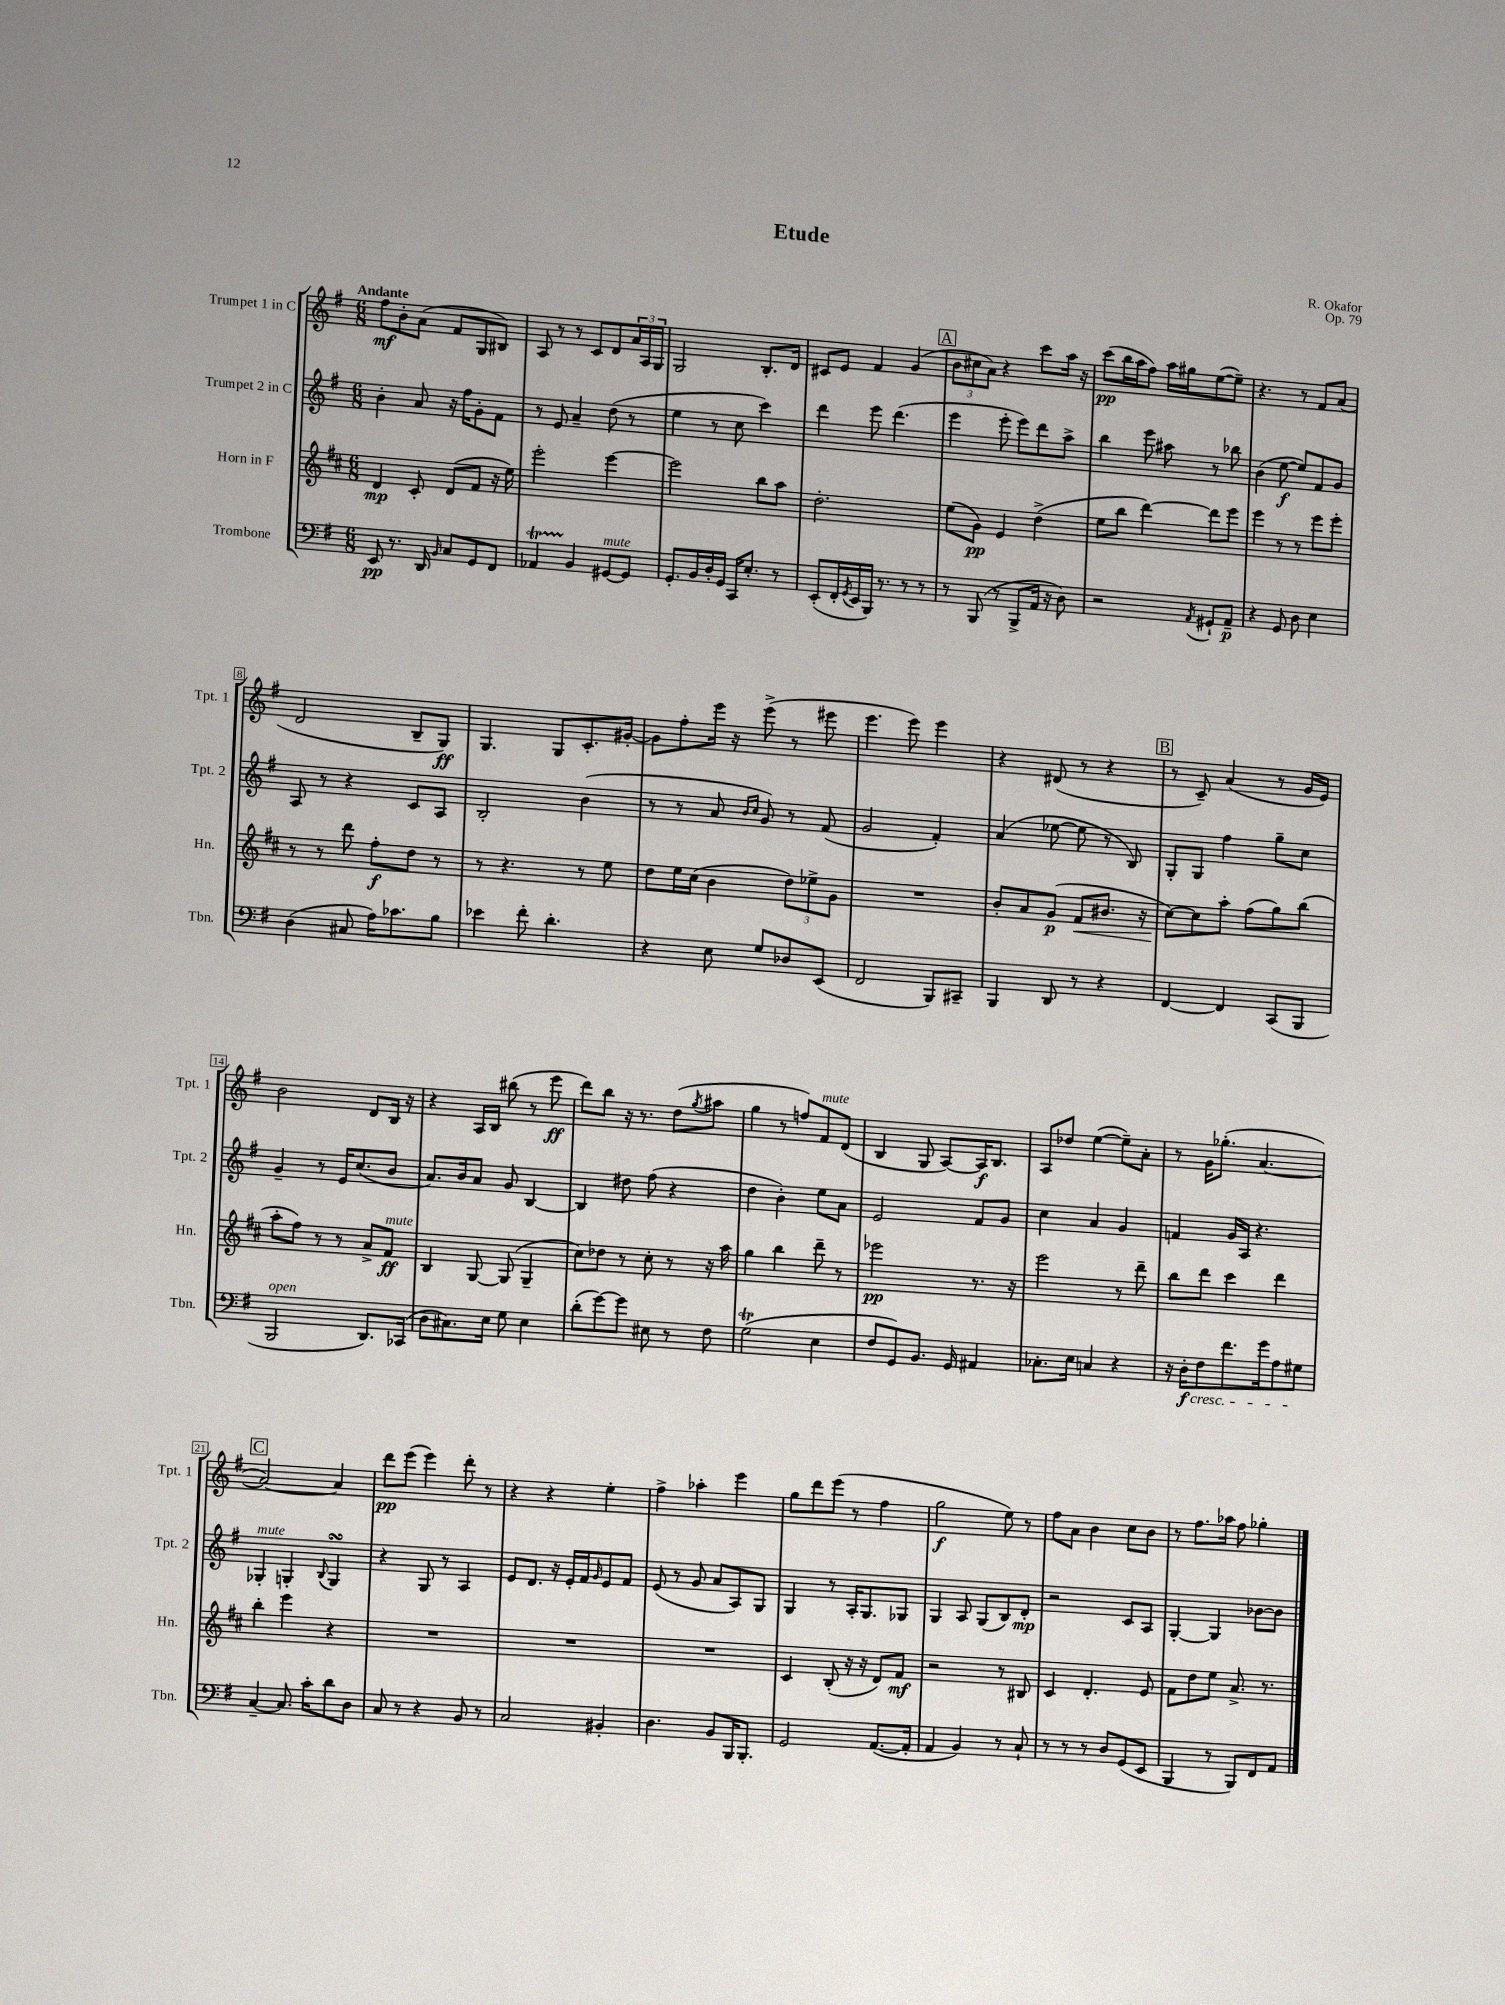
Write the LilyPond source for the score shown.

\header { title = "Etude" composer = "R. Okafor" opus = "Op. 79" }
<<
\new StaffGroup <<
\new Staff = "s0" \with { instrumentName = "Trumpet 1 in C" shortInstrumentName = "Tpt. 1" } {
    \clef treble \key g \major \numericTimeSignature \time 6/8 \tempo "Andante"
    fis''8\mf b'8-. a'8( fis'8 g8 bis8) |
    a8 r8 r8 c'8 d'8 \tuplet 3/2 { a'16 a16 g16 } |
    g2 b8.-. d'16 |
    cis'8 e'8 fis'4 g'4( |
    \mark \markup { \box "A" } \tuplet 3/2 { b'8 cis''8 a'8) } r4 c'''8 a''16 r16 |
    c'''8\pp( b''16 a''16 fis''8) a''16 gis''16 e''8~( e''8--) |
    r4. r8 fis'8 a'8( |
    d'2 b8-- g8\ff) |
    g4. g8 c'8.-. gis'16~-. |
    gis'8 fis''8-. e'''16 r16 e'''8->( r8 eis'''8 |
    e'''4. e'''8) e'''4 |
    r4 dis'8( r8 r4 |
    \mark \markup { \box "B" } r8 c'8--) a'4( r8 g'16 e'16) |
    b'2 d'8 b16 r16 |
    r4 a16 b16 bis''8( r8 e'''8\ff |
    d'''8) b''8 r16 r8. d''8( \acciaccatura { g''8 } ais''8 |
    g''4 r8 f''8) fis'8^\markup { \italic "mute" } d'8( |
    b4 g8 a8~) a16\f b8. |
    a8 des''8 e''4~( e''8--) a'8-. |
    r8 g'16 ges''8.-.( a'4.~ |
    \mark \markup { \box "C" } a'2~) a'4 |
    d'''8\pp e'''8( e'''4) d'''8-. r8 |
    r4 r4 e''4-. |
    fis''4-> aes''4-. e'''4 |
    g''8 d'''8 e'''8( r8 fis''4 |
    g''2\f e''8) r8 |
    fis''8 a'8 b'4 c''8 b'8 |
    r8 fis''8. aes''16 fis''8 ges''4-. \bar "|." |
}
\new Staff = "s1" \with { instrumentName = "Trumpet 2 in C" shortInstrumentName = "Tpt. 2" } {
    \clef treble \key g \major \numericTimeSignature \time 6/8
    b'4-. a'8 r16 fis''16 g'8-. fis'8 |
    r8 e'8 a'4-- d''8( r8 |
    e''4 r8 c''8 c'''4) |
    d'''4 e'''8 d'''4.( |
    \mark \markup { \box "A" } e'''4 e'''8-. e'''8) d'''8 a''8-> |
    b''4 e'''8 ais''8 r8 bes''8 |
    b'4( e''8~\f e''8) fis'8 g'8 |
    a8 r8 r4 c'8 a8 |
    b2-. b'4( |
    r8 r8 a'8 \grace { b'16 c''16 } g'8) r8 fis'8( |
    g'2 fis'4-.) |
    a'4( ees''8~ ees''8 r8 b8) |
    \mark \markup { \box "B" } g8-. g8 fis''4 g''8-- c''8 |
    g'4-- r8 e'16 c''8.( b'8 |
    a'8.) b'16 a'8 g'8 b4~ |
    b4 dis''8 fis''8( r4 |
    d''4 b'4-.) e''8 a'8 |
    e'2 fis'8 g'8 |
    c''4 a'4 g'4 |
    f'4 g'16 a16 r4. |
    \mark \markup { \box "C" } ges4-.^\markup { \italic "mute" } g4-. \appoggiatura { b8 } g4\turn |
    r4 g8 r8 a4 |
    e'8 d'8. r16 e'16-. fis'16 \grace { g'16 } e'8 fis'8 |
    e'8( r8 g'8 a'8 a8) g8 |
    g4 r8 a16-. g8. ges8 |
    g4 a8 g8( b8) d'8-.\mp |
    r2 c'8 a8 |
    g4~-. g4 bes'8~ bes'8 \bar "|." |
}
\new Staff = "s2" \with { instrumentName = "Horn in F" shortInstrumentName = "Hn." } {
    \clef treble \key d \major \numericTimeSignature \time 6/8
    d'4\mp cis'8-. d'8( fis'8 r16 e''16) |
    e'''2-. e'''4~ |
    e'''2 b''8 a''8 |
    d''2.-. |
    \mark \markup { \box "A" } e''8( g'8\pp) e'4 d''4->( |
    e''8 b''8 d'''4~) d'''8 e'''8 |
    e'''4 r8 r8 e'''8 e'''8-. |
    r8 r8 d'''8 fis''8-.\f d''8 r8 |
    r8 r4. r8 e''8 |
    d''8 e''16 cis''16( b'4 \tuplet 3/2 { d''8) ees''8-> g'8 } |
    R2. |
    b'8-. a'8 g'8\p( fis'8\< bis'8. r16 |
    \mark \markup { \box "B" } cis''8~\!) cis''8 a''8-. fis''8( g''8) b''8( |
    a''8-. fis''8) r8 r8 a'8-> fis'8\ff^\markup { \italic "mute" } |
    b4 g8~ g8( g4-- |
    cis''8) des''8 r8 cis''8-. r8 r16 a''16 |
    g''4 b''4 d'''8-- r8 |
    ees'''2\pp r8. r16 |
    e'''2 r8 d'''8-- |
    b''8 d'''8 cis'''4 d'''4 |
    \mark \markup { \box "C" } b''4-. e'''4 r4 |
    R2. |
    R2. |
    R2. |
    cis'4 b8-.( r16 r16 d'8) fis'8\mf |
    r2 r8 bis8 |
    cis'4 d'4.-. e'8 |
    fis'8 d''8 e''8 a'8.-> r8. \bar "|." |
}
\new Staff = "s3" \with { instrumentName = "Trombone" shortInstrumentName = "Tbn." } {
    \clef bass \key g \major \numericTimeSignature \time 6/8
    e,8\pp r8. d,16 \grace { b,16 } c8 g,8 fis,8 |
    aes,4\startTrillSpan b,4\stopTrillSpan gis,8~^\markup { \italic "mute" } gis,8 |
    g,8.-. b,16 d16-. g,16 c,16 e8.-. r8 |
    e,8-.( fis,16-. \acciaccatura { g,8 } e,16 b,,16) r8. r8 r8 |
    \mark \markup { \box "A" } r8 b,,8( r8 b,,8-> a,16 r16 d8) |
    r2 \acciaccatura { a,8 } gis,8-! a,8--\p |
    r4 g,8 d8 e4 |
    d4( cis8 a16) ces'8. b8 |
    ees'4 fis'8-. d'4.-. |
    r4 e8 g8 des8 e,8( |
    fis,2 b,,8) cis,8-- |
    b,,4 d,8 r8 r4 |
    \mark \markup { \box "B" } fis,4~ fis,4 c,8( b,,8 |
    b,,2^\markup { \italic "open" } d,8.) ces,16( |
    d8 cis8.) e16 g8 e4 |
    d'8-.( g'8~) g'8 eis8 r8 fis8 |
    g2\trill( e4 |
    fis8 g,8) b,8. g,16 ais,4 |
    ces8.-. e16 c4 r4 |
    r16 d16-.\f\cresc fis8 fis'8. g'16 a8 gis8\! |
    \mark \markup { \box "C" } c4~-- c8. c'16-. d'8 d8 |
    c8 r8 r4 b,8 r8 |
    c2 bis,4-. |
    d4. b,8 b,,16 b,,8.-. |
    g,2 a,8.~( a,16-. |
    a,4 b,4) r8 c8-! |
    r8 r8 r8 d8 g,8( e,8 |
    b,,4 r8 b,,8) fis,8 a,8 \bar "|." |
}
>>
>>
\layout { \context { \Score \override BarNumber.stencil = #(make-stencil-boxer 0.1 0.3 ly:text-interface::print) } }
